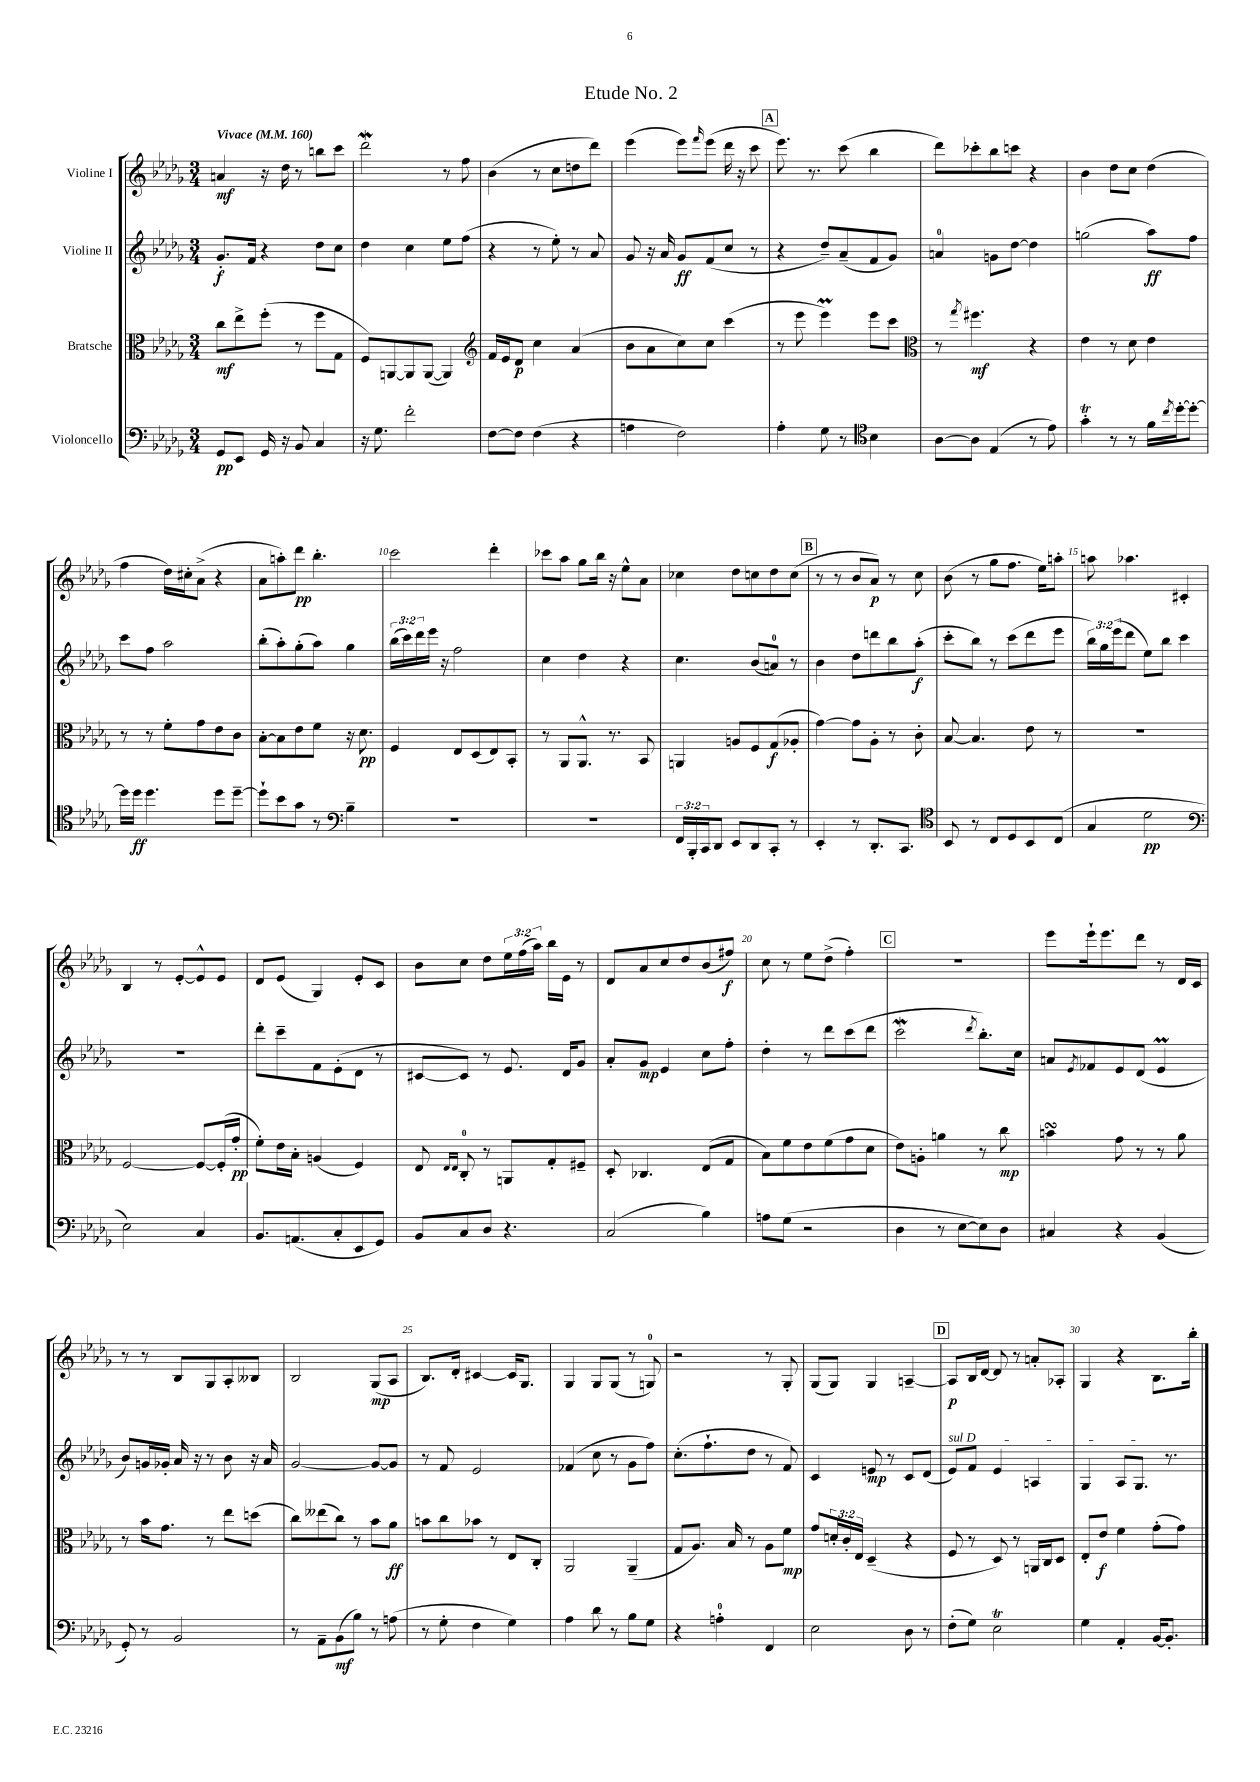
\header { title = "Etude No. 2" }
<<
\new StaffGroup <<
\new Staff = "s0" \with { instrumentName = "Violine I" } {
    \clef treble \key des \major \numericTimeSignature \time 3/4 \override Staff.TupletNumber.text = #tuplet-number::calc-fraction-text \tempo "Vivace" 4 = 160
    a'4\mf r16 des''16 r8 b''8 c'''8 |
    des'''2\mordent r8 f''8 |
    bes'4( r8 c''8 d''8 des'''8) |
    ees'''4( ees'''8) \grace { f'''16 } ees'''8( des'''16 r16 c'''8 |
    \mark \markup { \box "A" } ees'''8.) r8. c'''8( bes''4 |
    des'''8) ces'''8-. bes''8 c'''8 r4 |
    bes'4 des''8 c''8 des''4( |
    f''4 des''16) cis''16-. aes'8->( r4 |
    aes'8 a''8-.) des'''8\pp bes''4.-. |
    c'''2 des'''4-. |
    ces'''8 aes''8 ges''8 bes''16 r16 ees''8-^ aes'8 |
    ces''4 des''8 c''8 des''8 c''8( |
    \mark \markup { \box "B" } r8 r8 bes'8 aes'8\p) r8 c''8 |
    bes'8( r8 ges''8 f''8. ees''16) a''8-. |
    a''8 aes''4. cis'4-. |
    bes4 r8 ees'8~-. ees'8-^ ees'8 |
    des'8 ees'8( ges4) ees'8-. c'8 |
    bes'8 c''8 des''8 \tuplet 3/2 { ees''16 f''16( aes''16) } bes''16 ees'16 r8 |
    des'8 aes'8 c''8 des''8 bes'8( fis''8\f) |
    c''8 r8 ees''8 des''8->( f''4-.) |
    \mark \markup { \box "C" } R2. |
    ees'''8 ees'''16-! ees'''8. des'''8 r8 des'16 c'16 |
    r8 r8 bes8 ges8 aes8-. beses8 |
    bes2 ges8\mp( aes8 |
    bes8.) des'16-. cis'4~ cis'16 ges8. |
    ges4 ges8 ges8( r8 g8-0) |
    r2 r8 ges8-. |
    ges8( ges8) ges4 a4~-- |
    \mark \markup { \box "D" } a8\p bes16 des'16~ des'8 r8 a'8-. aes8-. |
    ges4 r4 bes8. bes''16-. \bar "|." |
}
\new Staff = "s1" \with { instrumentName = "Violine II" } {
    \clef treble \key des \major \numericTimeSignature \time 3/4 \override Staff.TupletNumber.text = #tuplet-number::calc-fraction-text
    ges'8.-.\f f'16 r4 des''8 c''8 |
    des''4 c''4 ees''8 f''8( |
    r4 r8 ees''8-.) r8 aes'8 |
    ges'8 r16 aes'16 ges'8\ff f'8( c''8 r8 |
    \mark \markup { \box "A" } r4 des''8--) aes'8--( f'8 ges'8) |
    a'4-0 g'8 des''8~ des''4 |
    g''2( aes''8\ff) f''8 |
    c'''8 f''8 aes''2 |
    bes''8-.( aes''8-.) ges''8-.( aes''8) ges''4 |
    \tuplet 3/2 { bes''16( c'''16) des'''16 } ees'''16 r16 f''2 |
    c''4 des''4 r4 |
    c''4. bes'8( a'8-0) r8 |
    \mark \markup { \box "B" } bes'4 des''8 d'''8 bes''8 aes''8-.\f( |
    c'''8-. bes''8) r8 c'''8( des'''8 ees'''8 |
    \tuplet 3/2 { bes''16) ges''16 ees'''16( } des'''8 ees''8) bes''8 c'''4 |
    R2. |
    des'''8-. c'''8-- f'8 ees'8-.( des'8 r8 |
    cis'8~ cis'8) r8 ees'8. des'16 ges'8 |
    aes'8-. ges'8\mp ees'4 c''8 f''8-. |
    des''4-. r8 des'''8 c'''8( des'''8 |
    \mark \markup { \box "C" } c'''2\mordent \acciaccatura { des'''8 } bes''8.-.) c''16 |
    a'8 \acciaccatura { ees'8 } fes'8 ees'8 des'8( ees'4\prall |
    bes'8) g'16 ges'16-. aes'16 r16 r8 bes'8 r16 aes'16 |
    ges'2~ ges'8~ ges'8 |
    r8 f'8 ees'2 |
    fes'4( c''8 r8 ges'8 f''8) |
    c''8.-.( f''8.-! des''8 r8 f'8) |
    c'4 e'8\mp r8 c'8 des'8( |
    \mark \markup { \box "D" } \once \override TextSpanner.bound-details.left.text = \markup { \italic "sul D" } ees'8\startTextSpan) f'8 ees'4 a4 |
    ges4 aes8 ges8.\stopTextSpan r8. \bar "|." |
}
\new Staff = "s2" \with { instrumentName = "Bratsche" } {
    \clef alto \key des \major \numericTimeSignature \time 3/4 \override Staff.TupletNumber.text = #tuplet-number::calc-fraction-text
    c''8\mf ees''8-> f''8-.( r8 f''8 ges8 |
    f8) a,8~ a,8 a,8~( a,4) |
    \clef treble f'16 ees'16 des'8\p c''4 aes'4( |
    bes'8 aes'8 c''8) c''8 c'''4( |
    \mark \markup { \box "A" } r8 ees'''8 ees'''4\prall) ees'''8 c'''8 |
    \clef alto r8 \acciaccatura { ges''8 } fis''4.\mf r4 |
    ees'4 r8 des'8 ees'4 |
    r8 r8 f'8-. ges'8 ees'8 c'8 |
    bes8~-. bes8 ees'8 f'8 r16 des'8.\pp |
    f4 ees8 des8( ees8) bes,8-. |
    r8 aes,8 aes,8.-^ r8. bes,8 |
    a,4 a8 f8 ges8\f( aes8-. |
    \mark \markup { \box "B" } ges'4~) ges'8 aes8-. r8 c'8-. |
    bes8~ bes4. ees'8 r8 |
    R2. |
    f2~ f8~ f16-.( ges'16-.\pp |
    f'8-.) ees'16 bes16-. a4( f4) |
    ees8 \grace { ees16 ees16 } c8-0-. r8 a,8 ges8-. fis8-- |
    des8-. ces4. ees8( ges8 |
    bes8) f'8 ees'8 f'8( ges'8 des'8 |
    \mark \markup { \box "C" } ees'8) a8-. a'4 r8 c''8\mp |
    b'4\turn ges'8 r8 r8 aes'8 |
    r8 bes'16 ges'8. r8 ees''8 d''8( |
    c''8) eeses''8( c''8) r8 bes'8 aes'8\ff |
    b'8 c''8 bes'8 r8 ees8 c8-. |
    aes,2 aes,4--( |
    ges8 aes8.) bes16 r8 aes8 f'8\mp |
    ges'8 \tuplet 3/2 { d'16-. c'16-. ees16 } des4--( r4 |
    \mark \markup { \box "D" } f8 r8 des8) r8 a,16 c16 des8 |
    ees8-. ees'8\f f'4 ges'8-.( ges'8) \bar "|." |
}
\new Staff = "s3" \with { instrumentName = "Violoncello" } {
    \clef bass \key des \major \numericTimeSignature \time 3/4 \override Staff.TupletNumber.text = #tuplet-number::calc-fraction-text
    ges,8\pp ees,8 ges,16 r16 bes,8 c4 |
    r16 ges8. f'2-. |
    f8~ f8 f4( r4 |
    a4 f2) |
    \mark \markup { \box "A" } aes4-. ges8 r8 \clef tenor bes4 |
    aes8~ aes8 ees4( r8 ees'8) |
    ges'4-.\trill r8 r8 f'16 \acciaccatura { c''8 } des''16~-. des''8~-. |
    des''16 des''16\ff des''4. des''8 des''8~-- |
    des''8-! bes'8 ges'8 r8 \clef bass bes4-- |
    R2. |
    R2. |
    \tuplet 3/2 { f,16 bes,,16-. c,16 } des,8 ees,8 des,8 c,8-. r8 |
    \mark \markup { \box "B" } ees,4-. r8 des,8.-. c,8. |
    \clef tenor bes,8 r8 c8 des8 bes,8 c8( |
    ges4 des'2\pp |
    \clef bass ees2) c4 |
    bes,8. a,8.( c8-. ees,8 ges,8) |
    bes,8 c8 des8 r4. |
    c2( bes4) |
    a8 ges8( r2 |
    \mark \markup { \box "C" } des4 r8 ees8~ ees8) des8 |
    cis4 r4 bes,4( |
    ges,8-.) r8 bes,2 |
    r8 aes,8-- bes,8\mf( bes8) r8 a8( |
    r8 ges8-. f4 ges4) |
    aes4 des'8 r8 bes8 ges8 |
    r4 a4-0-. f,4 |
    ees2 des8 r8 |
    \mark \markup { \box "D" } f8-.( ges8) ees2\trill |
    ges4 aes,4-. bes,16~ bes,8.-. \bar "|." |
}
>>
>>
\layout { \context { \Score \override BarNumber.break-visibility = ##(#f #t #t) barNumberVisibility = #(every-nth-bar-number-visible 5) } }
